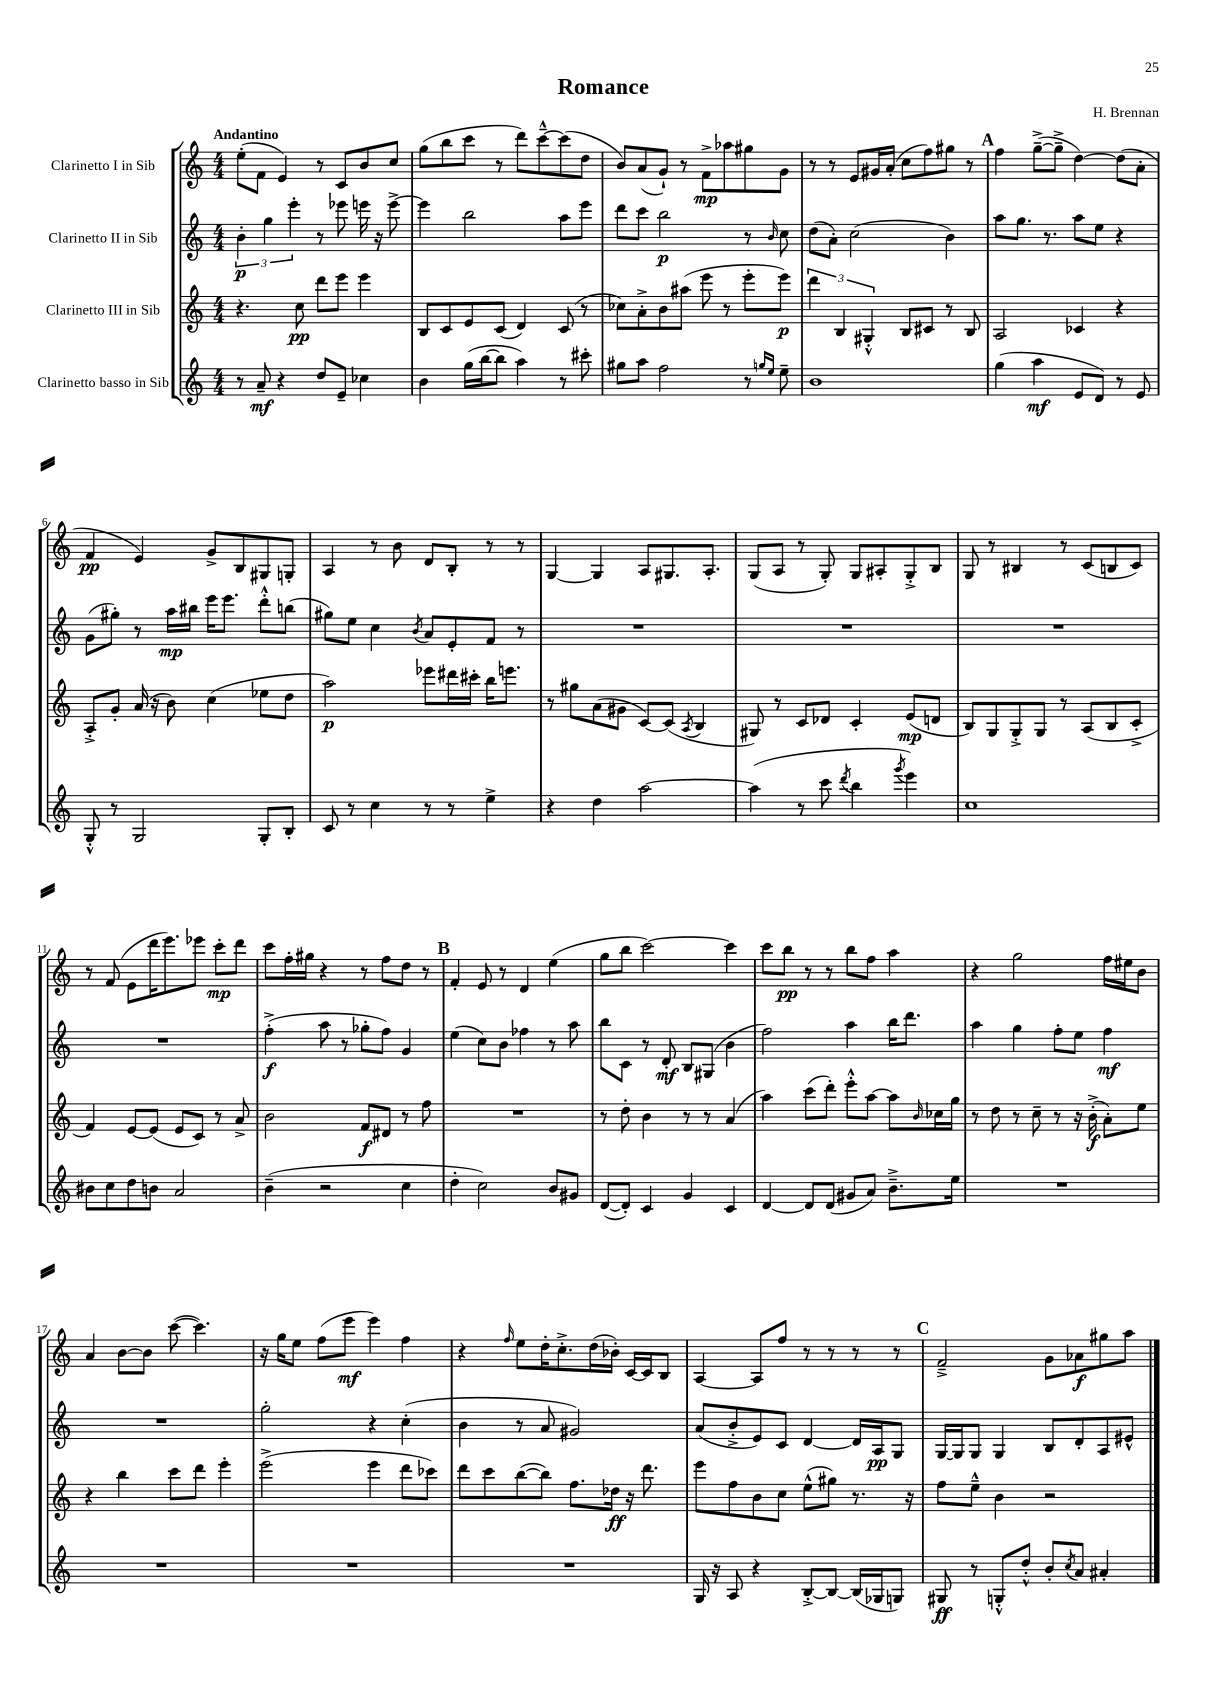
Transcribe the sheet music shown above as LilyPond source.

\header { title = "Romance" composer = "H. Brennan" }
<<
\new StaffGroup <<
\new Staff = "s0" \with { instrumentName = "Clarinetto I in Sib" } {
    \clef treble \key c \major \numericTimeSignature \time 4/4 \tempo "Andantino"
    e''8-.( f'8 e'4) r8 c'8 b'8 c''8 |
    g''8( b''8 c'''8 r8 d'''8) c'''8~---^ c'''8( d''8 |
    b'8) a'8( g'8-!) r8 f'8->\mp aes''8 gis''8 g'8 |
    r8 r8 e'8 gis'16 a'16-.( c''8 f''8) gis''8 r8 |
    \mark \markup { \bold "A" } f''4 g''8~--->( g''8---> d''4~) d''8( a'8-. |
    f'4\pp e'4) g'8-> b8 gis8 g8-. |
    a4 r8 b'8 d'8 b8-. r8 r8 |
    g4~ g4 a8 gis8. a8.-. |
    g8( a8 r8 g8-.) g8 ais8-. g8-.-> b8 |
    g8 r8 bis4 r8 c'8( b8 c'8) |
    r8 f'8( e'8 d'''16 e'''8.) ees'''8 c'''8-.\mp d'''8 |
    c'''8 f''16-. gis''16 r4 r8 f''8 d''8 r8 |
    \mark \markup { \bold "B" } f'4-. e'8 r8 d'4 e''4( |
    g''8 b''8 c'''2~) c'''4 |
    c'''8 b''8\pp r8 r8 b''8 f''8 a''4 |
    r4 g''2 f''16 eis''16 b'8 |
    a'4 b'8~ b'8 c'''8~( c'''4.) |
    r16 g''16 e''8 f''8( e'''8\mf e'''4) f''4 |
    r4 \grace { f''16 } e''8 d''16-. c''8.-.-> d''16( bes'16-.) c'16~ c'16 b8 |
    a4~ a8 f''8 r8 r8 r8 r8 |
    \mark \markup { \bold "C" } f'2---> g'8 aes'8\f gis''8 a''8 \bar "|." |
}
\new Staff = "s1" \with { instrumentName = "Clarinetto II in Sib" } {
    \clef treble \key c \major \numericTimeSignature \time 4/4
    \tuplet 3/2 { b'4-.\p g''4 e'''4-. } r8 ees'''8 e'''16 r16 e'''8~-> |
    e'''4 b''2 a''8 e'''8 |
    d'''8 c'''8 b''2\p r8 \grace { b'16 } c''8 |
    d''8( a'8-.) c''2( b'4) |
    \mark \markup { \bold "A" } a''8 g''8. r8. a''8 e''8 r4 |
    g'8( gis''8-.) r8 a''16\mp bis''16 e'''16 e'''8. d'''8-.-^ b''8( |
    gis''8) e''8 c''4 \acciaccatura { b'8 } a'8 e'8-. f'8 r8 |
    R1 |
    R1 |
    R1 |
    R1 |
    f''4-.->\f( a''8 r8 ges''8-. f''8) g'4 |
    \mark \markup { \bold "B" } e''4( c''8) b'8 fes''4 r8 a''8 |
    b''8 c'8 r8 d'8-.\mf b8 gis8( b'4 |
    f''2) a''4 b''16 d'''8. |
    a''4 g''4 f''8-. e''8 f''4\mf |
    R1 |
    g''2-. r4 c''4-.( |
    b'4 r8 a'8 gis'2) |
    a'8( b'8-.-> e'8) c'8 d'4~ d'16 a16\pp g8 |
    \mark \markup { \bold "C" } g16~ g16 g8 g4 b8 d'8-. a8 eis'8-^ \bar "|." |
}
\new Staff = "s2" \with { instrumentName = "Clarinetto III in Sib" } {
    \clef treble \key c \major \numericTimeSignature \time 4/4
    r4. c''8\pp d'''8 e'''8 e'''4 |
    b8 c'8 e'8 c'8( d'4) c'8( r8 |
    ces''8) a'8-.-> b'8 ais''8( e'''8 r8 e'''8-. e'''8\p) |
    \tuplet 3/2 { d'''4 b4 gis4-.-^ } b8 cis'8 r8 b8 |
    \mark \markup { \bold "A" } a2 ces'4 r4 |
    a8-.-> g'8-. a'16( r16 b'8) c''4( ees''8 d''8 |
    a''2\p) ees'''8 dis'''16 cis'''16-. b''16 e'''8. |
    r8 gis''8 a'8( gis'8 c'8~) c'8( \acciaccatura { a8 } b4 |
    gis8) r8 c'8 des'8 c'4-. e'8\mp( d'8 |
    b8) g8 g8-.-> g8 r8 a8( b8 c'8-.-> |
    f'4) e'8~ e'8( e'8 c'8) r8 a'8-> |
    b'2 f'8\f dis'8 r8 f''8 |
    \mark \markup { \bold "B" } R1 |
    r8 d''8-. b'4 r8 r8 a'4( |
    a''4) c'''8( d'''8-.) e'''8-.-^ a''8~ a''8 \grace { b'16 } ces''16 g''16 |
    r8 d''8 r8 c''8-- r8 r16 b'16-.->\f( a'8-.) e''8 |
    r4 b''4 c'''8 d'''8 e'''4-. |
    e'''2->( e'''4 d'''8 ces'''8) |
    d'''8 c'''8 b''8~( b''8) f''8. des''16\ff r16 d'''8. |
    e'''8 f''8 b'8 c''8 e''8-^( gis''8) r8. r16 |
    \mark \markup { \bold "C" } f''8 e''8---^ b'4 r2 \bar "|." |
}
\new Staff = "s3" \with { instrumentName = "Clarinetto basso in Sib" } {
    \clef treble \key c \major \numericTimeSignature \time 4/4
    r8 a'8--\mf r4 d''8 e'8-- ces''4 |
    b'4 g''16( b''16~ b''8 a''4) r8 cis'''8-. |
    gis''8 a''8 f''2 r8 \grace { g''16 e''16 } e''8-- |
    b'1 |
    \mark \markup { \bold "A" } g''4( a''4\mf e'8 d'8) r8 e'8 |
    g8-.-^ r8 g2 g8-. b8-. |
    c'8 r8 c''4 r8 r8 e''4-> |
    r4 d''4 a''2~ |
    a''4( r8 c'''8 \acciaccatura { d'''8 } b''4 \acciaccatura { g'''8 } e'''4) |
    c''1 |
    bis'8 c''8 d''8 b'8 a'2 |
    b'4--( r2 c''4 |
    \mark \markup { \bold "B" } d''4-. c''2) b'8 gis'8 |
    d'8~( d'8-.) c'4 g'4 c'4 |
    d'4~ d'8 d'8( gis'8 a'8) b'8.---> e''16 |
    R1 |
    R1 |
    R1 |
    R1 |
    g16 r16 a8 r4 b8~-.-> b8~ b16( ges16 g8) |
    \mark \markup { \bold "C" } gis8\ff r8 g8-.-^ d''8-.-^ b'8-. \acciaccatura { c''8 } a'8 ais'4-. \bar "|." |
}
>>
>>
